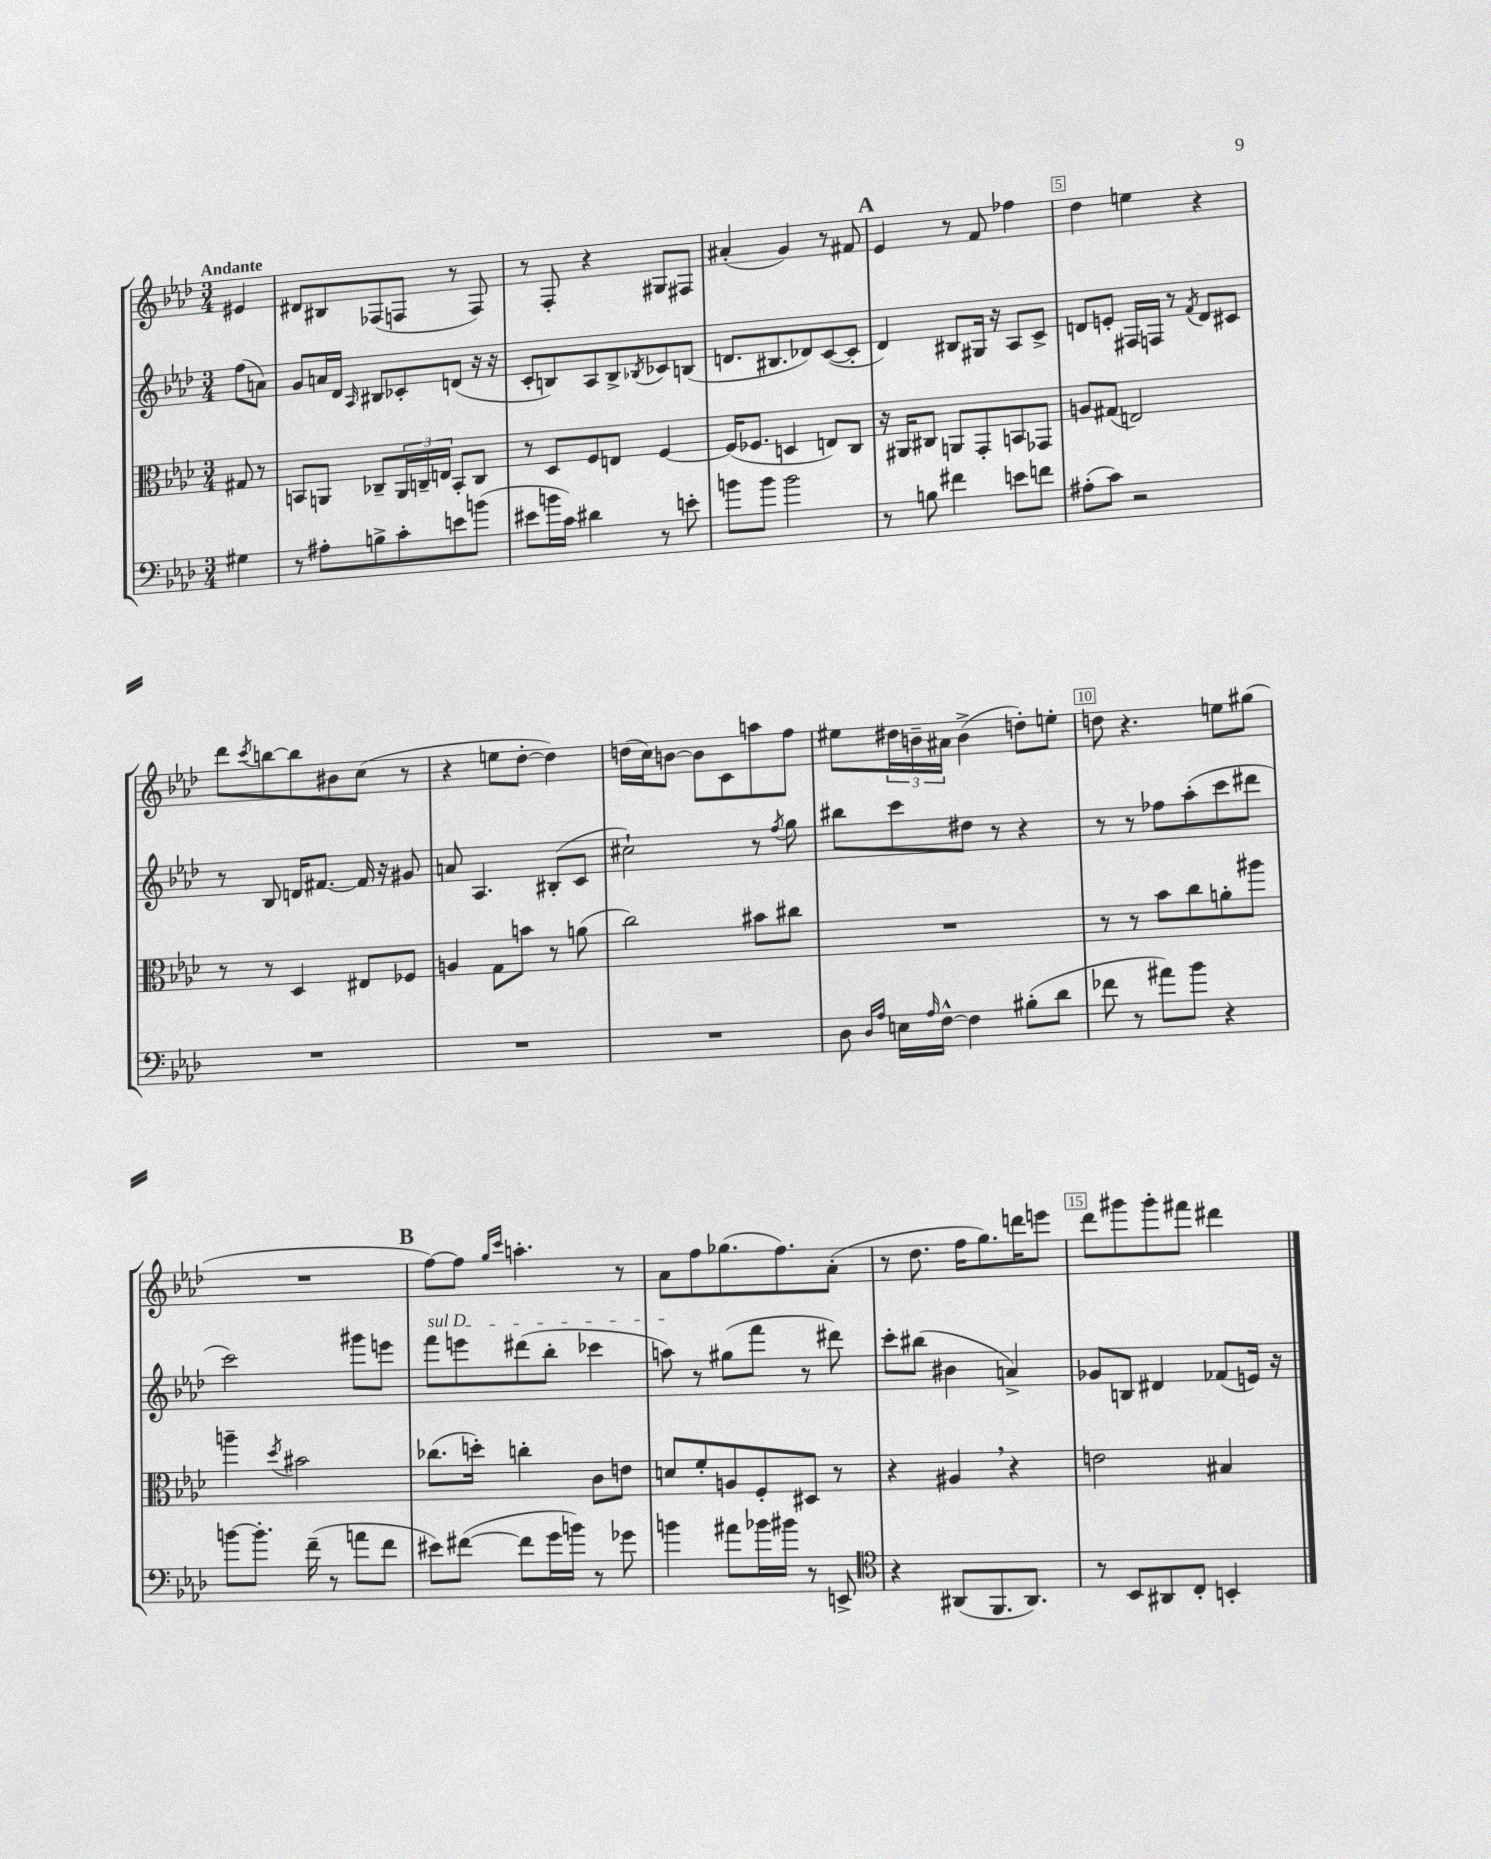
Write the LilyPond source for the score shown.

<<
\new StaffGroup <<
\new Staff = "s0" {
    \clef treble \key aes \major \numericTimeSignature \time 3/4 \partial 4 \tempo "Andante"
    eis'4 |
    dis'8 bis8 fes8( f8 r8 f8) |
    r8 f8-. r4 gis8 fis8 |
    ais'4-.( g'4) r8 fis'8 |
    \mark \markup { \bold "A" } ees'4 r8 f'8 fes''4 |
    des''4 e''4 r4 |
    des'''8 \acciaccatura { c'''8 } b''8~ b''8 bis'8 c''8( r8 |
    r4 e''8 des''8~-. des''4) |
    d''16( c''16) b'8~ b'8 c'8 a''8 f''8 |
    eis''8 \tuplet 3/2 { dis''16 b'16-- ais'16 } b'4->( d''8-.) e''8-. |
    d''8 r4. e''8 gis''8( |
    R2. |
    \mark \markup { \bold "B" } f''8~) f''8 \grace { g''16 c'''16 } a''4.-. r8 |
    aes'8 f''8 ges''8.( f''8.) aes'8-.( |
    r8 des''8. f''16 g''8.) d'''16 e'''8 |
    des'''8 gis'''8 gis'''8-. fis'''8 dis'''4 \bar "|." |
}
\new Staff = "s1" {
    \clef treble \key aes \major \numericTimeSignature \time 3/4 \partial 4
    f''8( a'8) |
    g'8 a'16 des'16 \grace { aes16 } bis8 ces'8-. d'8( r16 r16 |
    c'8-. b8) aes8 b8-> \acciaccatura { bes8 } ces'8 b8( |
    d'8. bis8. des'8) c'8~( c'8-. |
    \mark \markup { \bold "A" } des'4) bis8 gis16 r16 aes8 c'8-> |
    d'8 e'8-. fis16 f16 r8 \acciaccatura { f'8 } d'8 cis'8 |
    r8 bes8 d'16 fis'8.~ fis'16 r16 gis'8 |
    a'8 aes4. bis8-.( c'8 |
    cis''2-!) r8 \acciaccatura { f''8 } g''8 |
    bis''8 c'''8 dis''8 r8 r4 |
    r8 r8 fes''8 aes''8-.( c'''8 dis'''8 |
    c'''2) gis'''8 e'''8 |
    \mark \markup { \bold "B" } \once \override TextSpanner.bound-details.left.text = \markup { \italic "sul D" } f'''8\startTextSpan e'''8 dis'''8( bes''8-. ces'''4 |
    a''8\stopTextSpan) r8 gis''8( f'''8 r8 dis'''8) |
    c'''8-. bis''8( bis'4 a'4->) |
    ges'8 b8 dis'4 fes'8( e'16) r16 \bar "|." |
}
\new Staff = "s2" {
    \clef alto \key aes \major \numericTimeSignature \time 3/4 \partial 4
    gis8 r8 |
    b,8 a,8 ces8-- \tuplet 3/2 { a,16 c16-- e16 } b,8-. c8 |
    r8 des8 f8 e8 f4~ |
    f16( fes8. d4 e8) c8 |
    \mark \markup { \bold "A" } r16 ais,16 cis8 a,8 g,8-. b,8 ges,8 |
    a8 gis8( e2) |
    r8 r8 des4 eis8 fes8 |
    a4 g8 b'8 r8 a'8( |
    c''2) bis'8 cis''8 |
    R2. |
    r8 r8 bes'8 c''8 a'8-. ais''8 |
    a''4-- \acciaccatura { des''8 } bis'2 |
    \mark \markup { \bold "B" } ces''8.( d''16-.) c''4-. c'8 e'8 |
    d'8 f'8-. a8 f8-. dis8 r8 |
    r4 ais4 \breathe r4 |
    e'2 bis4 \bar "|." |
}
\new Staff = "s3" {
    \clef bass \key aes \major \numericTimeSignature \time 3/4 \partial 4
    gis4 |
    r8 ais8-. b8-> c'8-. e'8 b'8( |
    eis'8 b'16 c'16) dis'4 r8 e'8-. |
    b'8 b'8 b'2 |
    \mark \markup { \bold "A" } r8 b8 fis'4 e'8 f'8 |
    ais8-.( c'8) r2 |
    R2. |
    R2. |
    R2. |
    des8 \grace { des16 aes16 } e16 \grace { aes16 } f16~-^ f4 bis8-.( des'8 |
    fes'8 r8 ais'8) bes'8 r4 |
    b'8~ b'8.-. f'16--( r8 a'8 f'8 |
    \mark \markup { \bold "B" } eis'8) fis'8~( fis'8 g'16 b'16) r8 ges'8 |
    b'4 ais'8 bes'16 bis'16 r8 e,8-> |
    \clef tenor r4 ais,8( f,8. ais,8.) |
    r8 bes,8 ais,8 c8-. b,4-. \bar "|." |
}
>>
>>
\layout { \context { \Score \override BarNumber.break-visibility = ##(#f #t #t) barNumberVisibility = #(every-nth-bar-number-visible 5) \override BarNumber.stencil = #(make-stencil-boxer 0.1 0.3 ly:text-interface::print) } }
